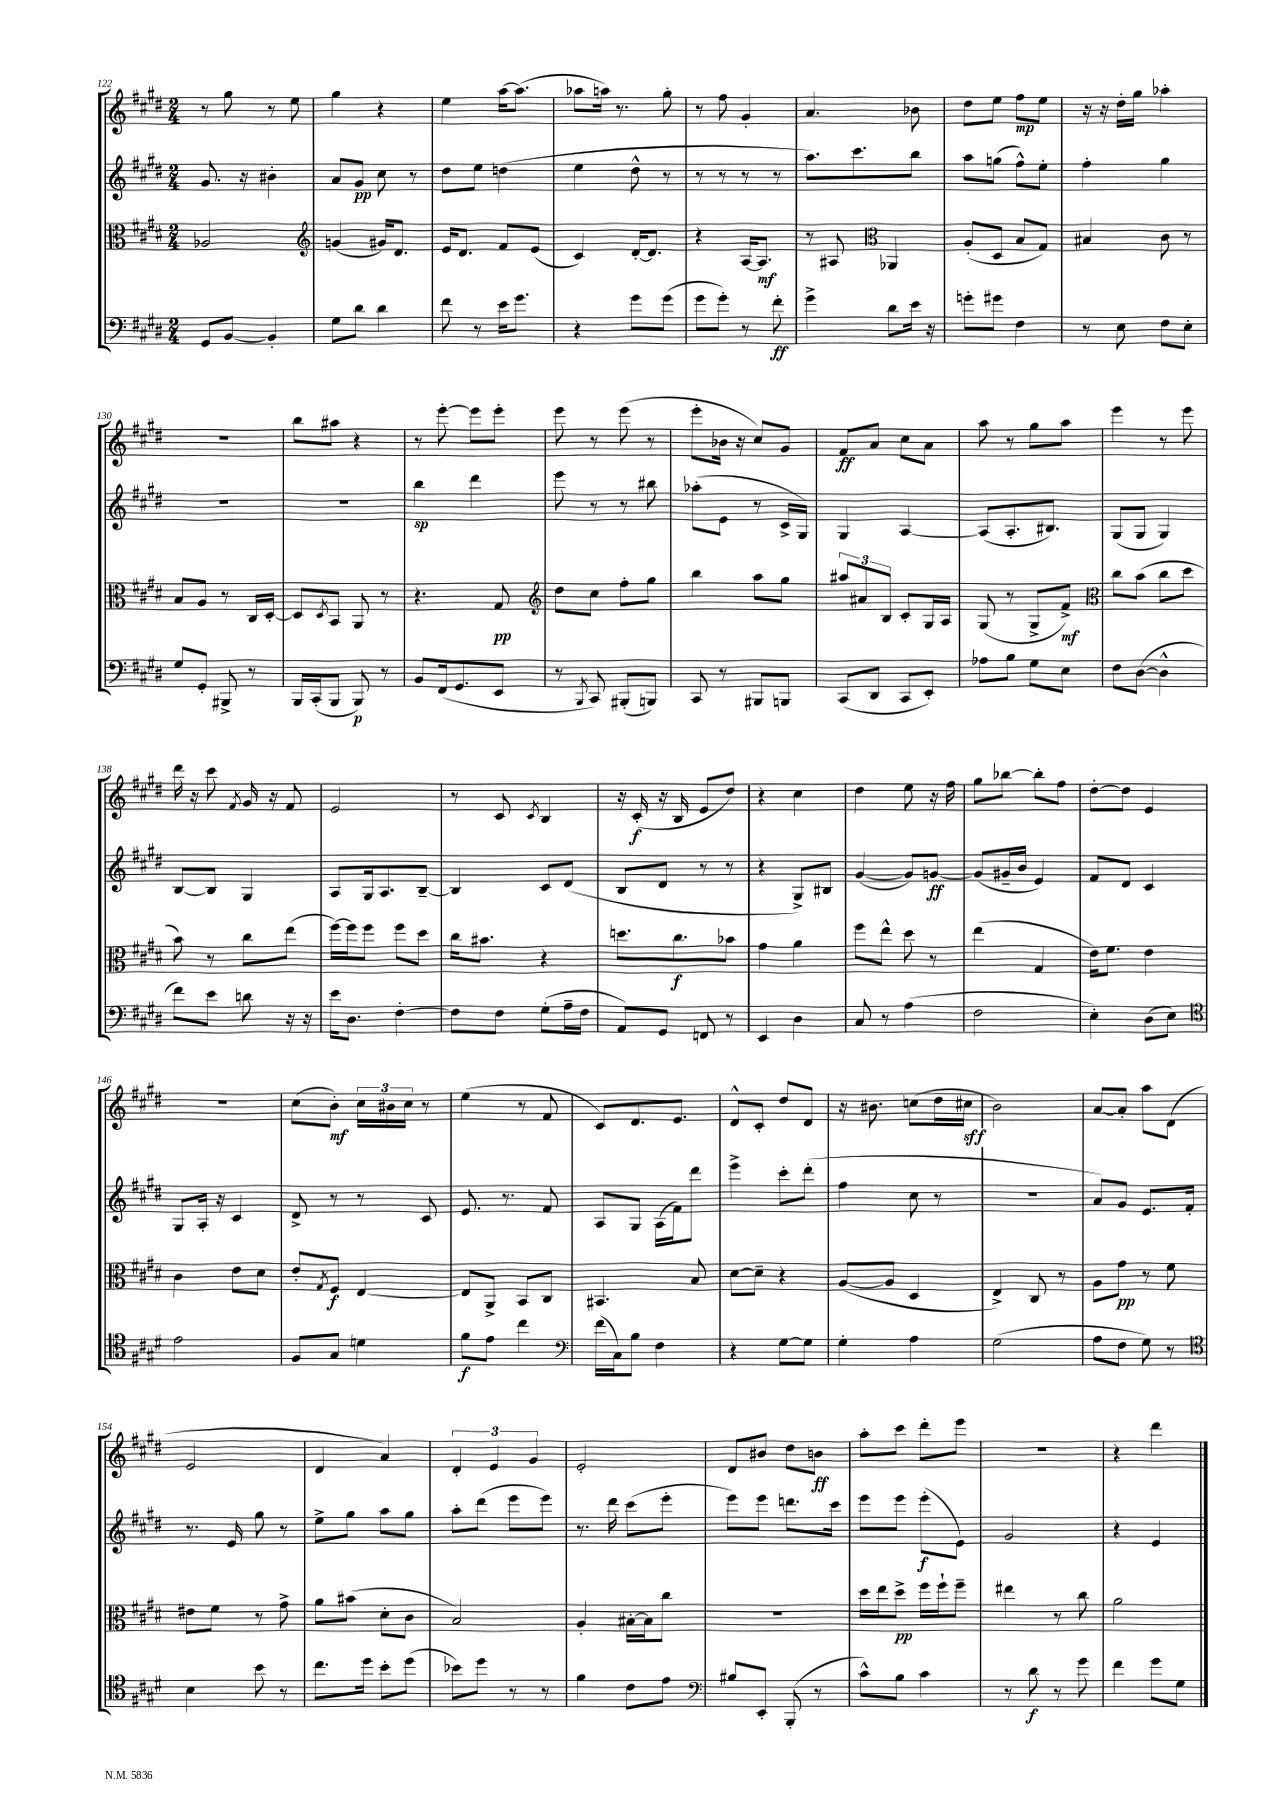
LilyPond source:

<<
\new StaffGroup <<
\new Staff = "s0" {
    \clef treble \key e \major \numericTimeSignature \time 2/4
    r8 gis''8 r8 e''8 |
    gis''4 r4 |
    e''4 a''16~ a''8.( |
    aes''8 a''16) r8. gis''8-. |
    r8 fis''8 gis'4-. |
    a'4. bes'8 |
    dis''8 e''8 fis''8\mp e''8 |
    r16 r16 dis''16-. gis''16 aes''4-. |
    r2 |
    b''8 ais''8 r4 |
    r8 e'''8~-. e'''8 e'''8-. |
    e'''8 r8 e'''8( r8 |
    e'''8-. bes'16 r16 cis''8) gis'8 |
    fis'8\ff a'8 cis''8 a'8 |
    a''8 r8 gis''8 a''8 |
    e'''4 r8 e'''8 |
    dis'''16 r16 cis'''8 \acciaccatura { fis'8 } gis'16 r16 fis'8 |
    e'2 |
    r8 cis'8 \acciaccatura { cis'8 } b4 |
    r16 cis'16-.\f( r16 b16 e'8 dis''8) |
    r4 cis''4 |
    dis''4 e''8 r16 fis''16 |
    gis''8 bes''8~ bes''8-. fis''8 |
    dis''8~-. dis''8 e'4 |
    r2 |
    cis''8( b'8-.\mf) \tuplet 3/2 { cis''16 bis'16 cis''16 } r8 |
    e''4( r8 fis'8 |
    cis'8) dis'8. e'8. |
    dis'8-^ cis'8-. dis''8 dis'8 |
    r16 bis'8. c''8( dis''16 cis''16\sff |
    b'2) |
    a'8~ a'8-. a''8 dis'8( |
    e'2 |
    dis'4 a'4) |
    \tuplet 3/2 { dis'4-. e'4 gis'4 } |
    e'2-. |
    dis'8 bis'8 dis''8 b'8\ff |
    a''8-. cis'''8 dis'''8-. e'''8 |
    R2 |
    r4 dis'''4 \bar "|." |
}
\new Staff = "s1" {
    \clef treble \key e \major \numericTimeSignature \time 2/4
    gis'8. r16 bis'4-. |
    a'8 gis'8\pp cis''8 r8 |
    dis''8 e''8 d''4( |
    e''4 dis''8-^ r8 |
    r8 r8 r8 r8 |
    a''8.) cis'''8. b''8 |
    a''8 g''8( fis''8-^) e''8-. |
    fis''4-. gis''4 |
    R2 |
    R2 |
    b''4\sp dis'''4 |
    e'''8 r8 r8 bis''8 |
    aes''8-.( e'8 r8 cis'16-> gis16) |
    gis4 a4~ |
    a8( a8.-. bis8.) |
    gis8( gis8 gis4) |
    b8~ b8 gis4 |
    a8 gis16 a8. b8~-- |
    b4 cis'8 dis'8( |
    b8 dis'8 r8 r8 |
    r4 gis8->) bis8 |
    gis'4~( gis'8) g'8~\ff |
    g'8( gis'16-- b'16 e'4) |
    fis'8 dis'8 cis'4 |
    gis8 a16-. r16 cis'4 |
    dis'8-> r8 r8 cis'8 |
    e'8. r8. fis'8 |
    a8 gis8 a16( fis'16) dis'''8 |
    e'''4-> cis'''8-. dis'''8-.( |
    fis''4 cis''8 r8 |
    R2 |
    a'8) gis'8 e'8. fis'16-. |
    r8. e'16 gis''8 r8 |
    e''8-> gis''8 a''8 gis''8 |
    a''8-. dis'''8( e'''8 e'''8) |
    r8. dis'''16 cis'''8( e'''8-. |
    e'''8) e'''8 d'''8. cis'''16 |
    e'''8 e'''8 e'''8-.\f( e'8) |
    gis'2 |
    r4 e'4 \bar "|." |
}
\new Staff = "s2" {
    \clef alto \key e \major \numericTimeSignature \time 2/4
    aes2 |
    \clef treble g'4( gis'16) dis'8. |
    e'16 dis'8. fis'8 e'8( |
    cis'4) dis'16~-. dis'8. |
    r4 a16~ a8.\mf |
    r8 ais8 \clef alto aes,4 |
    a8-.( dis8 b8 gis8) |
    bis4 cis'8 r8 |
    b8 a8 r8 cis16 dis16~-. |
    dis8 \acciaccatura { dis8 } b,8 a,8 r8 |
    r4. gis8\pp |
    \clef treble dis''8 cis''8 fis''8-. gis''8 |
    b''4 a''8 gis''8 |
    \tuplet 3/2 { ais''8 ais'8 b8 } cis'8-. gis16 a16 |
    gis8( r8 gis8-> fis'8->\mf) |
    \clef alto cis''8 b'8( cis''8 dis''8 |
    b'8) r8 cis''8 e''8( |
    fis''16~) fis''16 fis''8 fis''8 dis''8 |
    cis''16 bis'8. r4 |
    d''8. cis''8.\f bes'8 |
    gis'4 a'4 |
    fis''8 e''8-^ dis''8 r8 |
    e''4( gis4 |
    e'16) fis'8. e'4 |
    cis'4 e'8 dis'8 |
    e'8-. \acciaccatura { gis8 } fis8\f e4~ |
    e8 a,8-> b,8 cis8 |
    bis,4. b8 |
    dis'8~ dis'8-- r4 |
    a8~( a8 dis4 |
    e4->) cis8 r8 |
    a8 gis'8\pp r8 fis'8 |
    eis'8 fis'8 r8 gis'8-> |
    a'8 bis'8( dis'8-. cis'8 |
    b2) |
    a4-. bis16~-. bis16 cis''8 |
    R2 |
    dis''16 e''16 dis''8->\pp fis''16 fis''16-! fis''8-- |
    eis''4 r8 cis''8 |
    a'2 \bar "|." |
}
\new Staff = "s3" {
    \clef bass \key e \major \numericTimeSignature \time 2/4
    gis,8 b,8~ b,4-. |
    gis8 dis'8 dis'4 |
    fis'8 r8 e'16 gis'8. |
    r4 gis'8 gis'8( |
    gis'8 gis'8-.) r8 fis'8-.\ff |
    gis'4-> dis'8 e'16 r16 |
    g'8-. gis'8 fis4 |
    r8 e8 fis8 e8-. |
    gis8 gis,8-. bis,,8-> r8 |
    b,,16 cis,16-.( b,,8 b,,8\p) r8 |
    b,8 fis,16( gis,8. e,8 |
    r8 \acciaccatura { b,,8 } cis,8) bis,,8-.( b,,8) |
    cis,8 r8 bis,,8 b,,8 |
    cis,8( dis,8 cis,8 e,8-.) |
    aes8 b8 gis8 e8 |
    fis8 dis8~( dis4-^ |
    fis'8) e'8 d'8 r16 r16 |
    e'16 dis8. fis4~-. |
    fis8 fis8 gis8-.( a16-- fis16 |
    a,8) gis,8 f,8 r8 |
    e,4 dis4 |
    cis8 r8 a4( |
    fis2 |
    e4-.) dis8( e8) |
    \clef tenor e'2 |
    fis8 gis8 d'4 |
    fis'8\f e'8 cis''4 |
    \clef bass fis'16( cis16) b8 fis4 |
    r4 gis8~ gis8 |
    gis4-. a4 |
    gis2( |
    a8 fis8 gis8) r8 |
    \clef tenor b4 b'8 r8 |
    cis''8. dis''16 b'8-. dis''8( |
    bes'8) dis''8 r8 r8 |
    fis'4 cis'8 e'8 |
    \clef bass bis8 e,8-. b,,8-.( r8 |
    cis'8-^) b8 cis'4 |
    r8 dis'8\f r8 gis'8 |
    fis'4 gis'8 gis8 \bar "|." |
}
>>
>>
\layout { \context { \Score currentBarNumber = #122 } }
